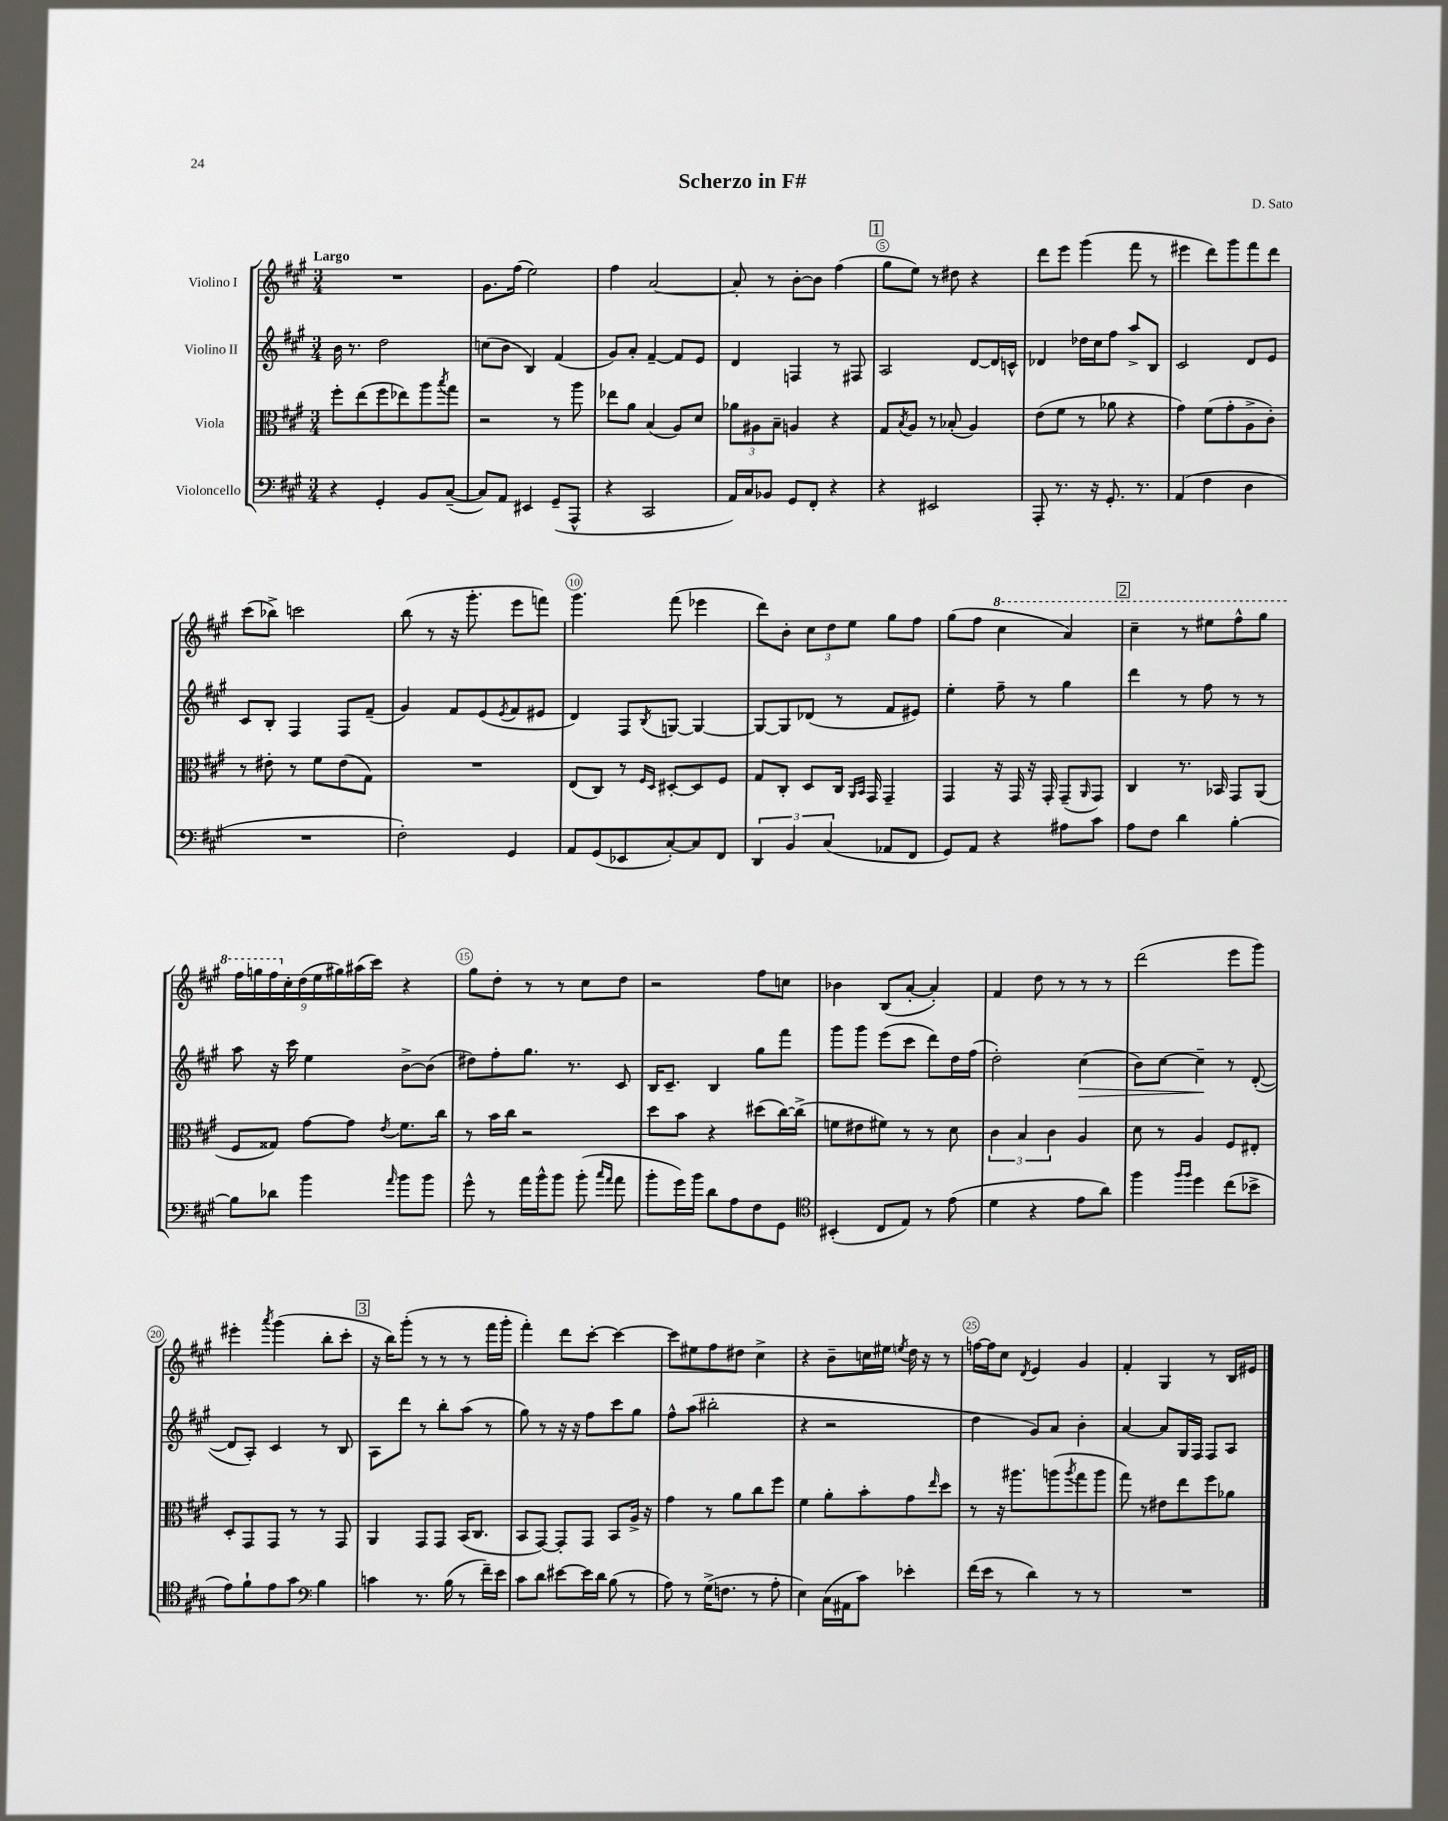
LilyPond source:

\header { title = "Scherzo in F#" composer = "D. Sato" }
<<
\new StaffGroup <<
\new Staff = "s0" \with { instrumentName = "Violino I" } {
    \clef treble \key a \major \numericTimeSignature \time 3/4 \tempo "Largo"
    R2. |
    gis'8. fis''16( e''2) |
    fis''4 a'2~ |
    a'8-. r8 b'8~-. b'8 fis''4( |
    \mark \markup { \box "1" } gis''8 e''8) r8 dis''8 r4 |
    d'''8 e'''8 gis'''4( fis'''8 r8 |
    eis'''4 d'''8) gis'''8 fis'''8 d'''8 |
    cis'''8( bes''8->) c'''2 |
    b''8( r8 r16 gis'''8.-. e'''8 f'''8) |
    gis'''4. fis'''8( ees'''4 |
    d'''8) b'8-. \tuplet 3/2 { cis''8 d''8 e''8 } gis''8 fis''8 |
    gis''8( fis''8 \ottava #1 cis'''4 a''4) |
    \mark \markup { \box "2" } cis'''4-- r8 eis'''8 fis'''8-^ gis'''8 |
    \tuplet 9/8 { fis'''16 g'''16 fis'''16 \ottava #0 cis''16-. d''16( e''16 gis''!16) ais''16( cis'''16) } r4 |
    gis''8 d''8-. r8 r8 cis''8 d''8 |
    r2 fis''8 c''8 |
    bes'4 b8( a'8~-. a'4-.) |
    fis'4 d''8 r8 r8 r8 |
    d'''2( e'''8 gis'''8) |
    eis'''4-. \acciaccatura { a'''8 } gis'''4( b''8-. cis'''8-. |
    \mark \markup { \box "3" } r16 b''16) gis'''8-.( r8 r8 r8 fis'''16 gis'''16-. |
    fis'''4-.) d'''8 cis'''8~-. cis'''4~ |
    cis'''8 eis''8 fis''8 dis''8 cis''4-> |
    r4 b'8-- c''16 eis''16 \acciaccatura { e''8 } d''16 r16 r8 |
    f''16~ f''16 cis''8 \acciaccatura { d'8 } e'4 gis'4 |
    fis'4-. gis4 r8 b16 eis'16 \bar "|." |
}
\new Staff = "s1" \with { instrumentName = "Violino II" } {
    \clef treble \key a \major \numericTimeSignature \time 3/4
    b'16 r8. d''2 |
    c''8( b'8 b4) fis'4( |
    gis'8) a'8-. fis'4~-- fis'8 e'8 |
    d'4 f4 r8 fis8 |
    \mark \markup { \box "1" } a2 d'8~ d'16 c'16-^ |
    des'4 des''16 cis''16 fis''8 a''8-> b8 |
    cis'2 d'8 e'8 |
    cis'8 b8-. fis4 fis8 fis'8--( |
    gis'4) fis'8 e'8( \acciaccatura { e'8 } fis'8 eis'8 |
    d'4) fis8 \acciaccatura { b8 } g8~ g4~ |
    g8~ g8 des'8( r8 fis'8 eis'8) |
    e''4-. fis''8-- r8 gis''4 |
    \mark \markup { \box "2" } d'''4 r8 fis''8 r8 r8 |
    a''8 r16 cis'''16 e''4 b'8~-> b'8( |
    dis''8) fis''8-. gis''8. r8. cis'8 |
    b16 cis'8.-- b4 gis''8 fis'''8 |
    gis'''8 gis'''8 e'''8( cis'''8 d'''8) d''16 fis''16( |
    d''2-.) cis''4\>( |
    b'8) cis''8~ cis''4--\! r8 d'8~-.( |
    d'8 a8-.) cis'4 r8 b8 |
    \mark \markup { \box "3" } a8 d'''8 r8 b''8-. a''8( r8 |
    gis''8) r8 r16 r16 fis''8 cis'''8 gis''8 |
    fis''8-^ a''8( bis''2-. |
    r4 r2 |
    d''4 gis'8) a'8 b'4-. |
    a'4~ a'8 gis16 fis16 fis8 a8 \bar "|." |
}
\new Staff = "s2" \with { instrumentName = "Viola" } {
    \clef alto \key a \major \numericTimeSignature \time 3/4
    fis''8-. e''8( fis''8 ees''8) a''8 \acciaccatura { b''8 } gis''8 |
    r2 r8 a''8 |
    ees''8 a'8 b4( a8) d'8 |
    \tuplet 3/2 { aes'8 ais8 b8-- } a4 r4 |
    \mark \markup { \box "1" } gis8 \acciaccatura { b8 } a8 r8 bes8-.( a4) |
    e'8( fis'8 r8 aes'8 r4 |
    gis'4) fis'8( gis'8-. a8-> cis'8-.) |
    r8 eis'8-. r8 fis'8 eis'8( gis8) |
    R2. |
    e8( cis8) r8 \grace { fis16 d16 } dis8~-. dis8 fis8 |
    gis8 cis8-. d8 cis16 \grace { a,16 b,16 } gis,16 gis,4-- |
    gis,4 r16 gis,16 r16 gis,16-. gis,8--( \grace { a,16 } gis,8) |
    \mark \markup { \box "2" } cis4 r8. bes,16 gis,8 a,8( |
    fis8 gisis8) gis'8~ gis'8 \acciaccatura { e'8 } fis'8. cis''16 |
    r8 b'16 cis''16 r2 |
    d''8 b'8 r4 dis''8( cis''16~) cis''16->( |
    f'8 eis'8 fis'8) r8 r8 d'8 |
    \tuplet 3/2 { cis'4 b4 cis'4 } a4 |
    d'8 r8 a4 fis8 eis8-. |
    d8-. gis,8 gis,8 r8 r8 gis,8 |
    \mark \markup { \box "3" } a,4 gis,8 gis,8 b,16( cis8. |
    b,8 gis,8~) gis,8-. gis,8 b,8 a16-> r16 |
    gis'4 r8 a'8 cis''8 fis''8 |
    fis'4 a'8-. b'8-. gis'8 \grace { e''16 } d''8 |
    r8 r16 ais''8. a''8( \acciaccatura { a''8 } gis''8 a''8 |
    gis''8) r8 eis'8 e''8 fis''8 aes'8 \bar "|." |
}
\new Staff = "s3" \with { instrumentName = "Violoncello" } {
    \clef bass \key a \major \numericTimeSignature \time 3/4
    r4 gis,4-. b,8 cis8~--( |
    cis8) a,8 eis,4 gis,8--( a,,8-^ |
    r4 cis,2 |
    a,16) cis16 bes,8 gis,8 fis,8-. r4 |
    \mark \markup { \box "1" } r4 eis,2 |
    a,,8-. r8. r16 gis,8.-. r8. |
    a,4( fis4 d4 |
    R2. |
    fis2-.) gis,4 |
    a,8 gis,8( ees,8 cis8~-.) cis8 fis,8 |
    \tuplet 3/2 { d,4 b,4 cis4( } aes,8 fis,8 |
    gis,8) a,8 r4 ais8 cis'8 |
    \mark \markup { \box "2" } a8 fis8 d'4 b4~-. |
    b8 des'8 b'4 \grace { a'16 } b'8 b'8 |
    gis'8-^ r8 a'16 b'16-^ b'8 b'8-.( \grace { cis''16 a'16 } a'8 |
    b'8-. gis'16) b'16 d'8 a8 fis8 gis,8 |
    \clef tenor bis,4-.( cis8 e8) r8 e'8( |
    d'4 r4 e'8 a'8) |
    fis''4 \grace { fis''16 fis''16 } d''4 cis''8( bes'8-> |
    e'8) fis'8-! e'8 gis'8 \clef bass b4 |
    \mark \markup { \box "3" } c'4 r8. b16( r8 fis'16--) e'16 |
    cis'8 d'8 eis'8~ eis'16 d'16 b8( r8 |
    a8) r8 gis16->( f8. r8 a8-. |
    e4) cis16( ais,16 cis'8) ees'4-. |
    fis'16( e'16 r8 d'4) r8 r8 |
    R2. \bar "|." |
}
>>
>>
\layout { \context { \Score \override BarNumber.break-visibility = ##(#f #t #t) barNumberVisibility = #(every-nth-bar-number-visible 5) \override BarNumber.stencil = #(make-stencil-circler 0.1 0.3 ly:text-interface::print) } }
